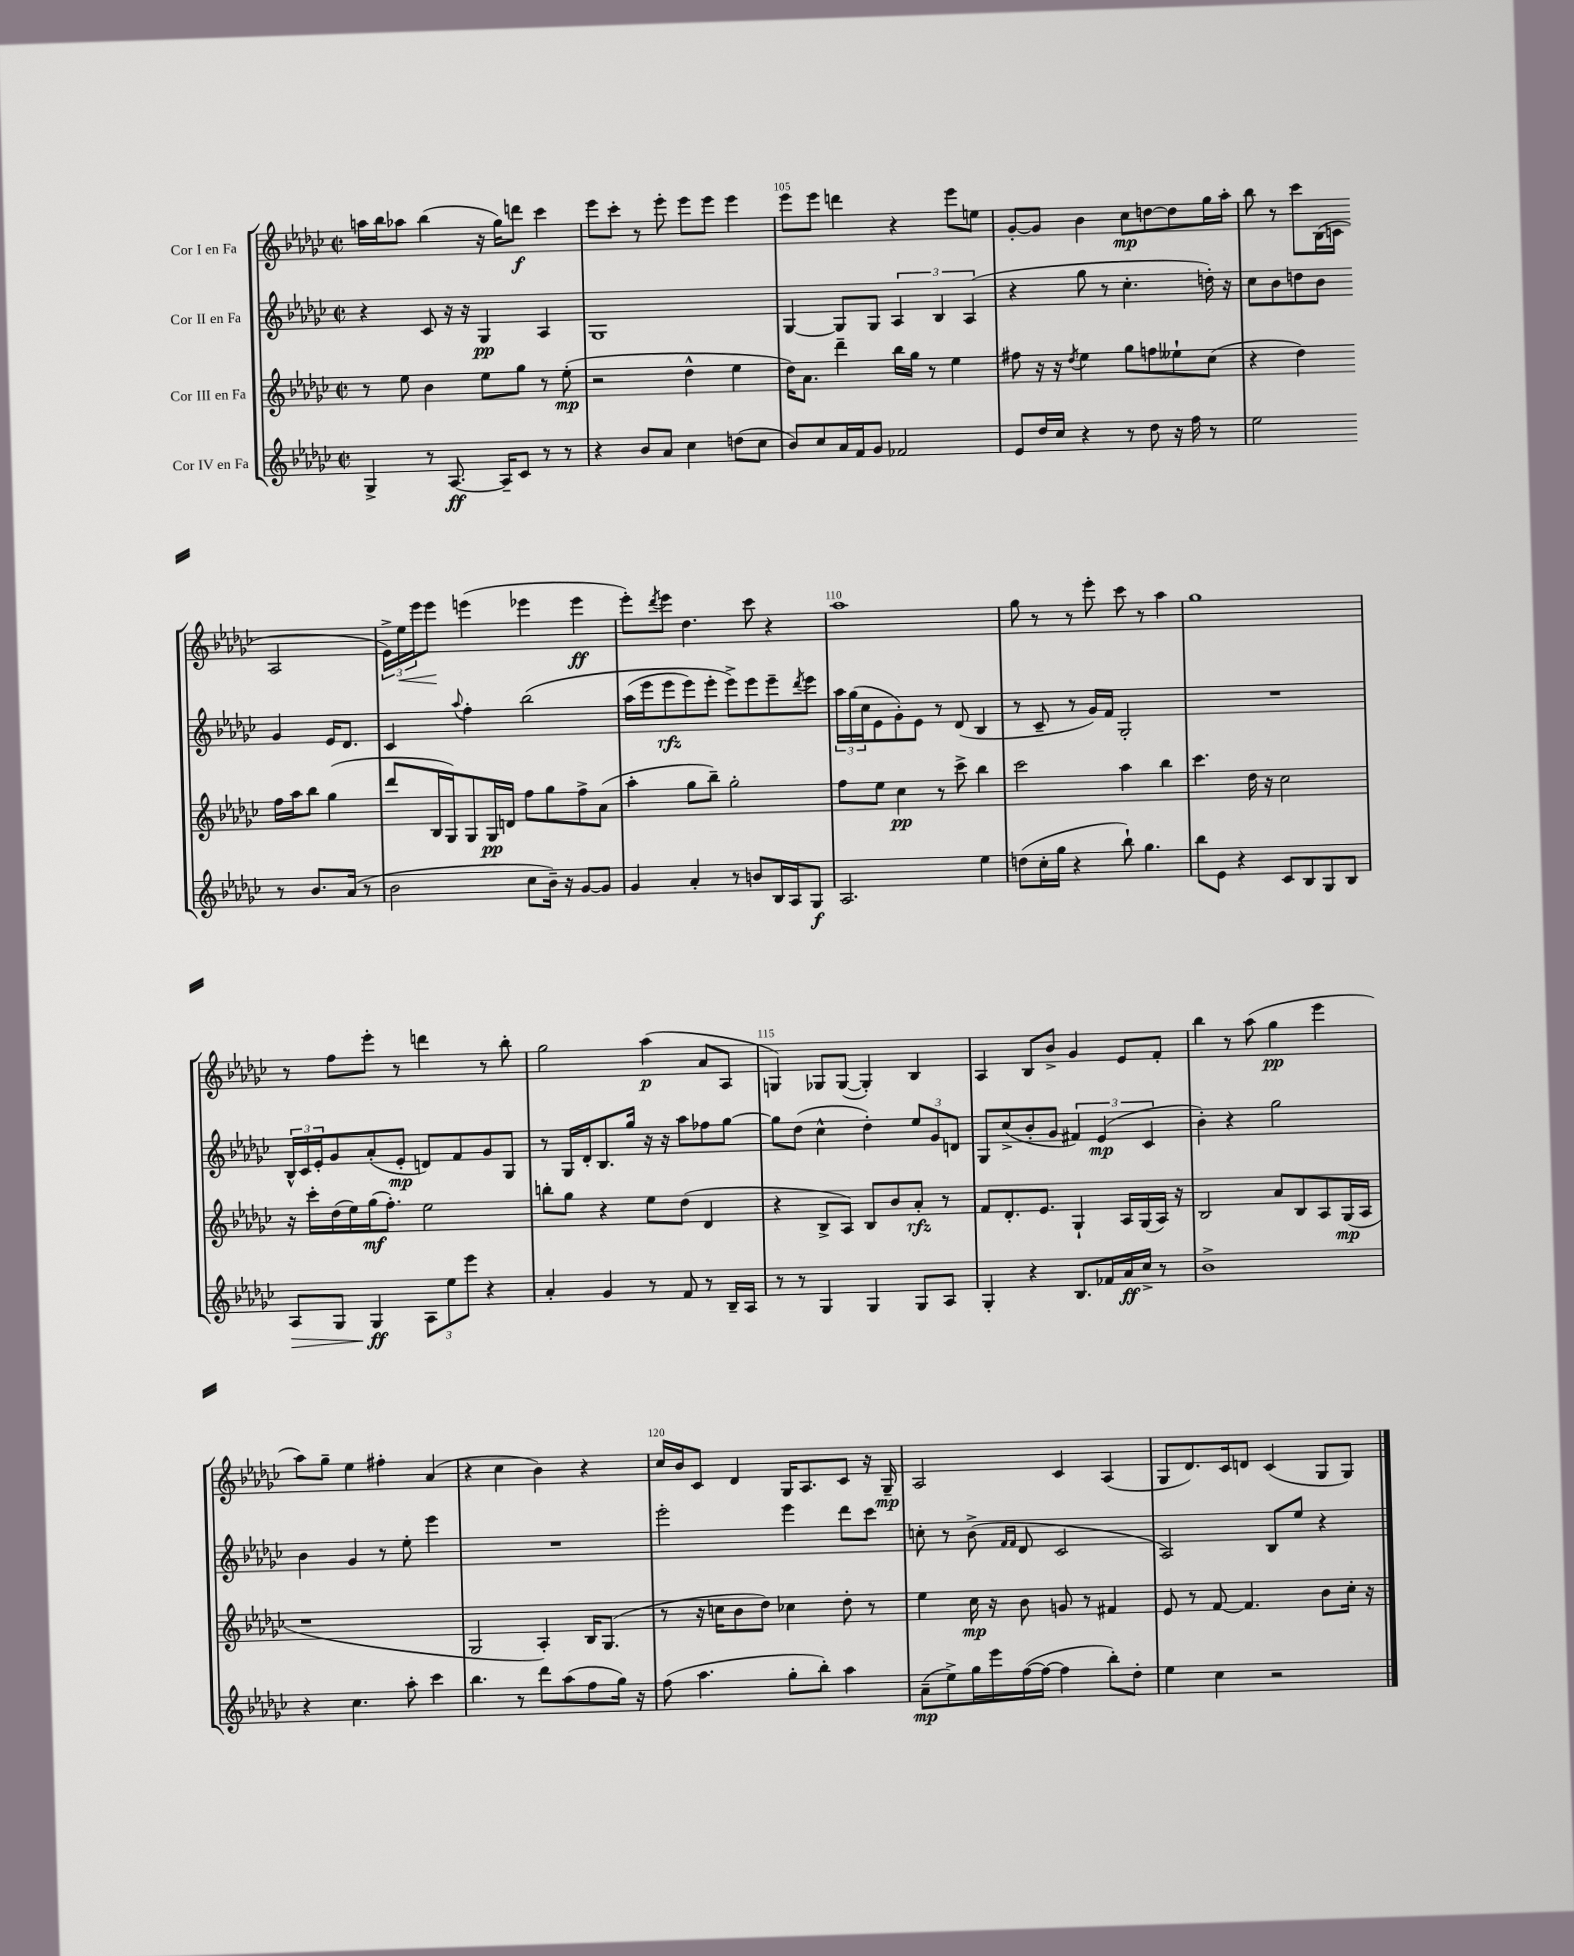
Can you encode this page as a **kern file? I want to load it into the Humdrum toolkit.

**kern	**kern	**kern	**kern
*staff4	*staff3	*staff2	*staff1
*clefG2	*clefG2	*clefG2	*clefG2
*k[b-e-a-d-g-c-]	*k[b-e-a-d-g-c-]	*k[b-e-a-d-g-c-]	*k[b-e-a-d-g-c-]
*M2/2	*M2/2	*M2/2	*M2/2
*met(c|)	*met(c|)	*met(c|)	*met(c|)
4G-^/	8r	4r	16aa\LL
.	.	.	16bb-\J
.	8ee-\	.	8aa-\J
8r	4b-\	8c-/	(4bb-\
[8.A-/	.	16r	.
.	.	16r	.
.	8ee-\L	4G-/	16r
16A-~/]LK	.	.	16gg-\LK)
8c-/J	8gg-\J	.	8ddd\J
8r	8r	4A-/	4ccc-\
8r	(8ee-'\	.	.
=	=	=	=
4r	2r	1G-	8eee-\L
.	.	.	8ccc-'\J
8b-/L	.	.	8r
8a-/J	.	.	8eee-'\
4cc-\	4dd-^^\	.	8eee-\L
.	.	.	8eee-\J
(8dd\L	4ee-\	.	4eee-\
8cc-\J	.	.	.
=	=	=	=
8b-/L)	16dd-\LK)	[4G-/	8eee-\L
.	8.a-\J	.	.
8cc-/	.	.	8eee-\J
16a-/L	4ddd-~\	8G-/]L	4ddd\
16f/J	.	.	.
8g-/J	.	8G-/J	.
2f-/	16bb-\LL	6A-/	4r
.	16gg-\JJ	.	.
.	8r	.	.
.	.	6B-/	.
.	4ee-\	.	8eee-\L
.	.	(6A-/	.
.	.	.	8ee\J
=	=	=	=
8e-/L	8ff#\	4r	[8g-'/L
16dd-/L	16r	.	8g-/]J
16cc-/JJ	16r	.	.
.	8qdd-/	.	.
4r	4ee-\	8gg-\	4b-\
.	.	8r	.
8r	8gg-\L	4.cc-'\	8cc-\L
8dd-\	8ff\	.	[8dd\
16r	8ee--`\	.	8dd\]
16ff\	.	.	.
8r	(8cc-\J	16dd'\)	16gg-\L
.	.	16r	16aa-'\JJ
=	=	=	=
2ee-\	4r	8cc-\L	8bb-\
.	.	8b-\	8r
.	4dd-\)	8dd\	8ccc-\L
.	.	8b-\J	(16B-\L
.	.	.	16c\JJ
8r	16ff\LL	4g-/	2A-/
.	16aa-\J	.	.
8.b-/L	8bb-\J	.	.
.	(4gg-\	16e-/LK	.
(16a-/Jk	.	8.d-/J	.
8r	.	.	.
=	=	=	=
2b-\	8ddd-/L	4c-/	24e-^\LL)
.	.	.	24ee-\
.	.	.	24eee-\J
.	16B-/L	.	8eee-\J
.	16G-/J)	.	.
.	.	8qqaa-/	.
.	8G-/	4ff'\	(4eee\
.	16G-/L	.	.
.	16d/JJ	.	.
8cc-\L	8ff\L	&(2bb-\	4eee-\
16b-~\Jk)	8gg-\	.	.
16r	.	.	.
[8g-/L	8ff^\	.	4eee-\
8g-/]J	(8a-\J	.	.
=	=	=	=
4g-/	4aa-'\	(16aa-\LL	8eee-'\L)
.	.	16eee-\J	.
.	.	.	8qddd-/
.	.	8eee-\	8eee-\J
4a-'/	8gg-\L	8eee-\)	4.dd-\
.	8bb-~\J)	8eee-'\J	.
8r	2gg-'\	8eee-^\L&)	.
8b/L	.	8eee-\	8ccc-\
16B-/L	.	8eee-~\	4r
16A-/J	.	.	.
.	.	8qddd-/	.
8G-/J	.	8eee-\J	.
=	=	=	=
2.A-/	8ff\L	24aa-\LL	1aa-
.	.	(24gg-\	.
.	.	24cc-\J	.
.	8ee-\J	8e-\	.
.	4cc-\	8g-'\)	.
.	.	8e-\J	.
.	8r	8r	.
.	8ccc-^\	(8d-/	.
4ee-\	4bb-\	4B-/	.
=	=	=	=
(8dd\L	2ccc-\	8r	8gg-\
16cc-'\L	.	8c-~/	8r
16gg-\JJ	.	.	.
4r	.	8r	8r
.	.	16g-/LL)	8eee-'\
.	.	16f/JJ	.
8bb-`\)	4aa-\	2G-'/	8ccc-\
4.gg-\	.	.	8r
.	4bb-\	.	4aa-\
=	=	=	=
8bb-\L	4.ccc-\	1r	1gg-
8e-\J	.	.	.
4r	.	.	.
.	16dd-\	.	.
.	16r	.	.
8c-/L	2cc-\	.	.
8B-/	.	.	.
8G-/	.	.	.
8B-/J	.	.	.
=	=	=	=
8A-/L	16r	24B-^^/LL	8r
.	.	24c-/	.
.	16ccc-'\LL	.	.
.	.	24e-'/J	.
8G-/J	(16dd-\	8g-/	8ff\L
.	16ee-\)	.	.
4G-/	(16gg-\J	(8a-'/	8eee-'\J
.	8.ff'\J)	.	.
.	.	8e-'/J	8r
12A-\L	2ee-\	8d/L)	4ddd\
12ee-\	.	.	.
.	.	8f/	.
12eee-\J	.	.	.
4r	.	8g-/	8r
.	.	8G-/J	8bb-'\
=	=	=	=
4a-'/	8bb'\L	8r	2gg-\
.	8gg-\J	16G-/LL	.
.	.	16d-'/J	.
4g-/	4r	8.B-/	.
.	.	16gg-/Jk	.
8r	8ee-\L	16r	(4aa-\
.	.	16r	.
8f/	(8dd-\J	8aa-\L	.
8r	4d-/	8ff-\	8a-/L
16B-~/LL	.	[8gg-\J	8A-/J
16A-/JJ	.	.	.
=	=	=	=
8r	4r	8gg-\]L	4G/)
8r	.	(8dd-\J	.
4G-/	8B-^/L	4cc-^^\	8G-/L
.	8A-/J)	.	([8G-/J
4G-/	8B-/L	4dd-'\)	4G-'/])
.	8b-/	.	.
8G-/L	8a-'/J	12ee-/L	4B-/
.	.	12g-/	.
8A-/J	8r	.	.
.	.	12d/J	.
=	=	=	=
4G-'/	8f/L	8G-/L	4A-/
.	8.d-'/	(8cc-^/	.
4r	.	8b-'/	8B-/L
.	8.e-/J	.	.
.	.	8g-/J	8b-^/J
8.B-/L	4G-`/	6f#/)	4g-/
.	.	(6e-/	.
16f-/L	.	.	.
16a-/	16A-/LL	.	8e-/L
16cc-^/JJ	(16G-/	.	.
.	.	6c-/	.
8r	16A-/JJ)	.	8f'/J
.	16r	.	.
=	=	=	=
1b-^	2B-/	4b-'\)	4bb-\
.	.	4r	8r
.	.	.	(8aa-\
.	8a-/L	2gg-\	4gg-\
.	8B-/	.	.
.	8A-/	.	4eee-\
.	(16G-/L	.	.
.	16A-/JJ	.	.
=	=	=	=
4r	1r	4b-\	8aa-\L)
.	.	.	8gg-~\J
4.cc-\	.	4g-/	4ee-\
.	.	8r	4ff#'\
8aa-'\	.	8ee-'\	.
4ccc-\	.	4eee-\	(4a-/
=	=	=	=
4.bb-\	2G-/	1r	4r
.	.	.	4cc-\
8r	.	.	.
8ddd-\L	4A-'/)	.	4b-\)
(8aa-\	.	.	.
8ff\	16B-/LK	.	4r
.	(8.G-/J	.	.
16gg-\Jk)	.	.	.
16r	.	.	.
=	=	=	=
(8ff\	8r	2eee-'\	16cc-/LL
.	.	.	16b-/J
4.aa-\	16r	.	8c-/J
.	16cc\LK	.	.
.	8b-\	.	4d-/
.	8dd-\J)	.	.
8gg-'\L	4cc-\	4eee-\	16G-/LK
.	.	.	8.A-/
8bb-'\J)	.	.	.
4aa-\	8dd-'\	8ddd-\L	8c-/J
.	8r	8ccc-\J	16r
.	.	.	16G-~/
=	=	=	=
(8a-~\L	4ee-\	8cc'\	2A-/
8ee-^\)	.	8r	.
16gg-\L	16cc-\	(8b-^\	.
16eee-\	16r	.	.
.	.	16qqf/LL	.
.	.	16qqf/JJ	.
([16ff\	8b-\	8d-/	.
16ff\_JJ	.	.	.
4ff\]	8g/	2c-/	4c-/
.	8r	.	.
8bb-'\L)	4f#/	.	(4A-/
8dd-'\J	.	.	.
=	=	=	=
4ee-\	8e-/	2A-/)	8G-/L
.	8r	.	8.d-/)
4cc-\	[8f/	.	.
.	.	.	16c-/k
.	4.f/]	.	8d/J
2r	.	8B-/L	(4c-/
.	.	8ee-/J	.
.	8b-\L	4r	8G-/L
.	16cc-'\Jk	.	8G-/J)
.	16r	.	.
==	==	==	==
*-	*-	*-	*-
